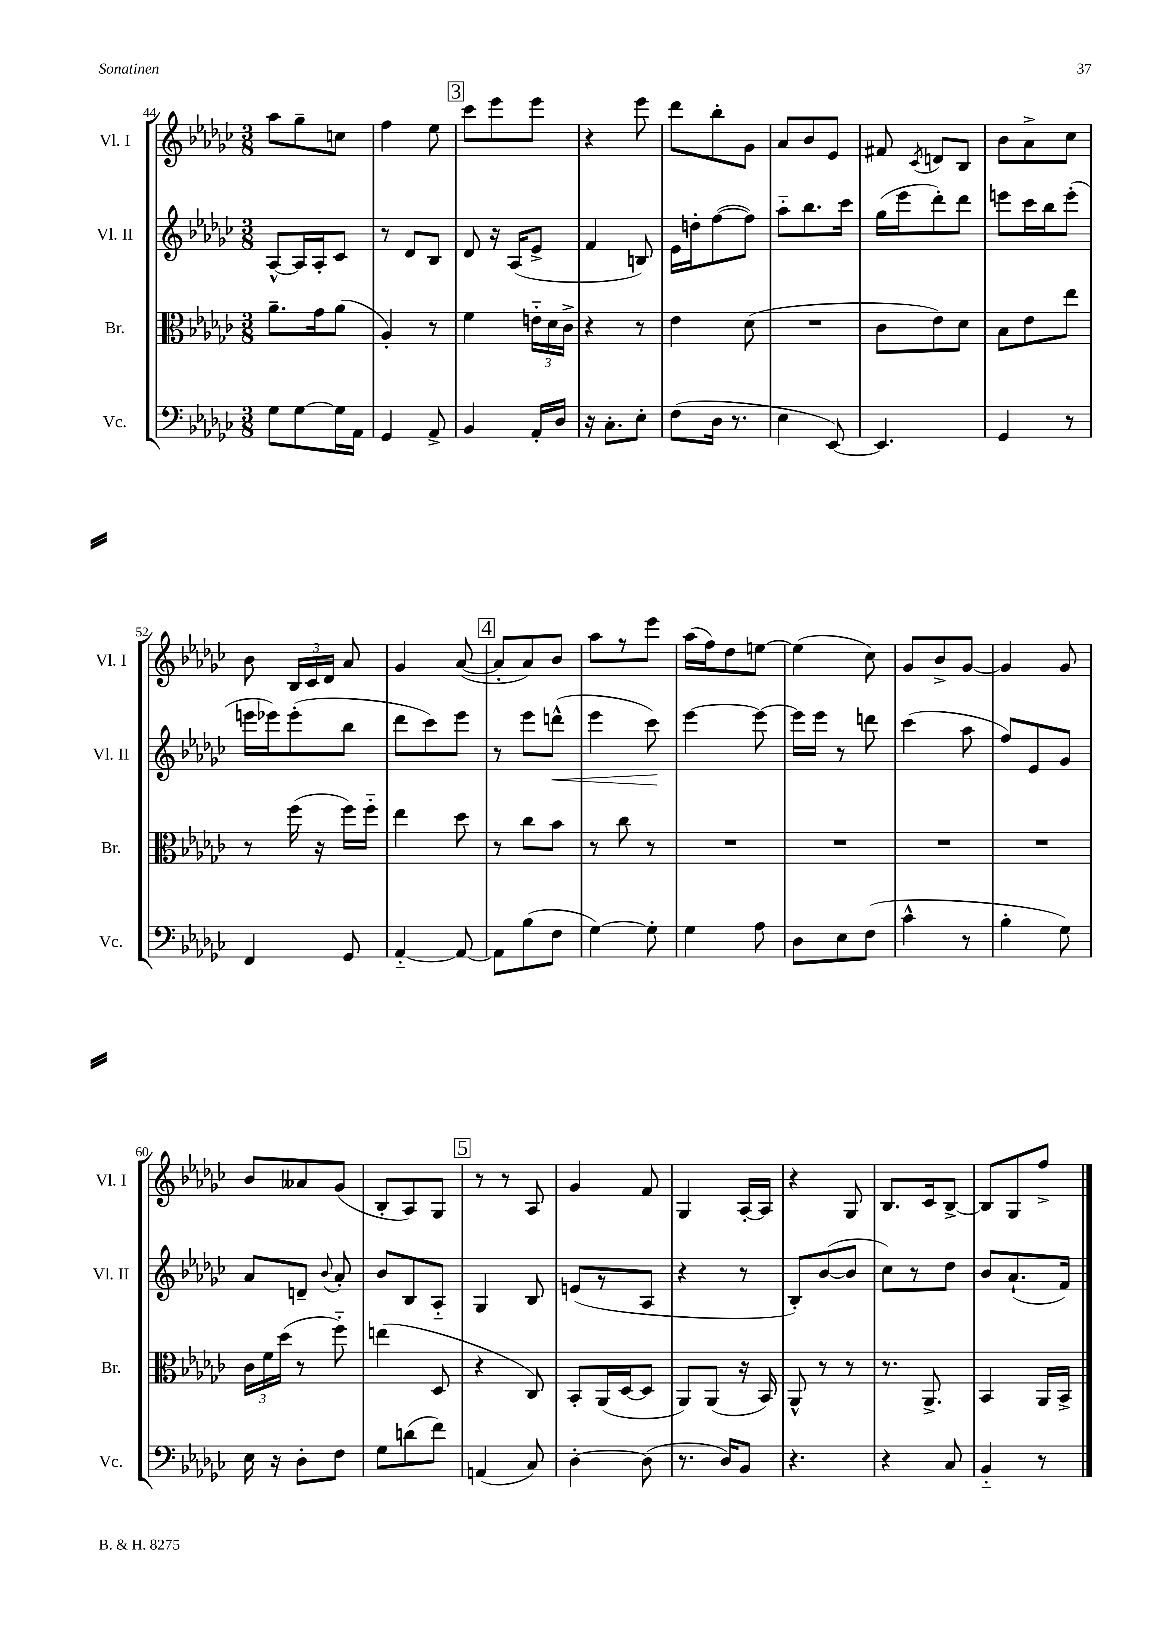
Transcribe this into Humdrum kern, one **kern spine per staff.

**kern	**kern	**kern	**kern
*staff4	*staff3	*staff2	*staff1
*clefF4	*clefC3	*clefG2	*clefG2
*k[b-e-a-d-g-c-]	*k[b-e-a-d-g-c-]	*k[b-e-a-d-g-c-]	*k[b-e-a-d-g-c-]
*M3/8	*M3/8	*M3/8	*M3/8
8G-	8.a-~	[8A-^^	8aa-
[8G-	.	16A-]	8gg-~
.	16g-	16A-'	.
16G-]	(8a-	8c-	8cc
16AA-	.	.	.
=	=	=	=
4GG-	4A-')	8r	4ff
.	.	8d-	.
8AA-^	8r	8B-	8ee-
=	=	=	=
4BB-	4f	8d-	8ccc-
.	.	16r	8eee-
.	.	(16A-	.
16AA-'	24e'~	8e-^	8eee-
.	24d-	.	.
16D-	.	.	.
.	24c-^	.	.
=	=	=	=
16r	4r	4f	4r
8.C-'	.	.	.
8E-'	8r	8B)	8eee-
=	=	=	=
(8F	4e-	16e-	8ddd-
.	.	16dd'	.
16D-	.	([8ff	8bb-'
8.r	.	.	.
.	(8d-	8ff])	8g-
=	=	=	=
4E-	4.r	8aa-'~	8a-
.	.	8.bb-	8b-
[8EE-)	.	.	8e-
.	.	16ccc-	.
=	=	=	=
4.EE-]	8c-	(16gg-	8f#
.	.	16eee-	.
.	.	.	8qc-
.	8e-)	8ddd-')	8d
.	8d-	8ddd-	8B-
=	=	=	=
4GG-	8B-	8eee	8b-
.	8e-	16ccc-	8a-^
.	.	16bb-	.
8r	8ee-	(8eee'	8cc-
=	=	=	=
4FF	8r	16eee	8b-
.	.	16eee-)	.
.	(16ff	(8eee-'	24B-
.	.	.	24c-
.	16r	.	.
.	.	.	24d-
8GG-	16ff)	8bb-	8a-
.	16ff'~	.	.
=	=	=	=
[4AA-'~	4ee-	8ddd-	4g-
.	.	8ccc-)	.
8AA-_	8dd-	8eee-	([8a-
=	=	=	=
8AA-]	8r	8r	8a-']
(8B-	8cc-	8eee-	8a-)
8F	8b-	(8ddd^^	8b-
=	=	=	=
[4G-)	8r	4eee-	8aa-
.	8cc-	.	8r
8G-']	8r	8ccc-)	8eee-
=	=	=	=
4G-	4.r	[4eee-	(16aa-
.	.	.	16ff)
.	.	.	8dd-
8A-	.	8eee-_	[8ee
=	=	=	=
8D-	4.r	16eee-]	(4ee]
.	.	16eee-	.
8E-	.	8r	.
(8F	.	8ddd	8cc-)
=	=	=	=
4c-^^	4.r	(4ccc-	8g-
.	.	.	8b-^
8r	.	8aa-	[8g-
=	=	=	=
4B-'	4.r	8ff)	4g-]
.	.	8e-	.
8G-)	.	8g-	8g-
=	=	=	=
16E-	24c-	8a-	8b-
.	24f	.	.
16r	.	.	.
.	(24dd-	.	.
8D-'	8r	8d~	8a--
.	.	8qqb-	.
8F	8ff'~)	8a-'	(8g-
=	=	=	=
8G-	(4ee	8b-	8B-'
(8d	.	8B-	8A-)
8f)	8D-	8A-'~	8G-
=	=	=	=
(4AA	4r	4G-	8r
.	.	.	8r
8C-)	8C-)	8B-	8A-
=	=	=	=
[4D-'	8BB-'	(8e	4g-
.	(16AA-	8r	.
.	[16D-	.	.
(8D-]	8D-]	8A-	8f
=	=	=	=
8.r	8AA-)	4r	4G-
.	(8AA-	.	.
16D-)	.	.	.
8BB-	16r	8r	[16A-'
.	16BB-)	.	16A-]
=	=	=	=
4.r	8AA-^^	8B-')	4r
.	8r	([8b-	.
.	8r	8b-]	8G-
=	=	=	=
4r	8.r	8cc-)	8.B-
.	.	8r	.
.	8.AA-^	.	16c-
8C-	.	8dd-	[8B-^
=	=	=	=
4BB-'~	4BB-	8b-	8B-]
.	.	(8.a-`	8G-
8r	16AA-	.	8ff^
.	16BB-^	16f)	.
==	==	==	==
*-	*-	*-	*-
